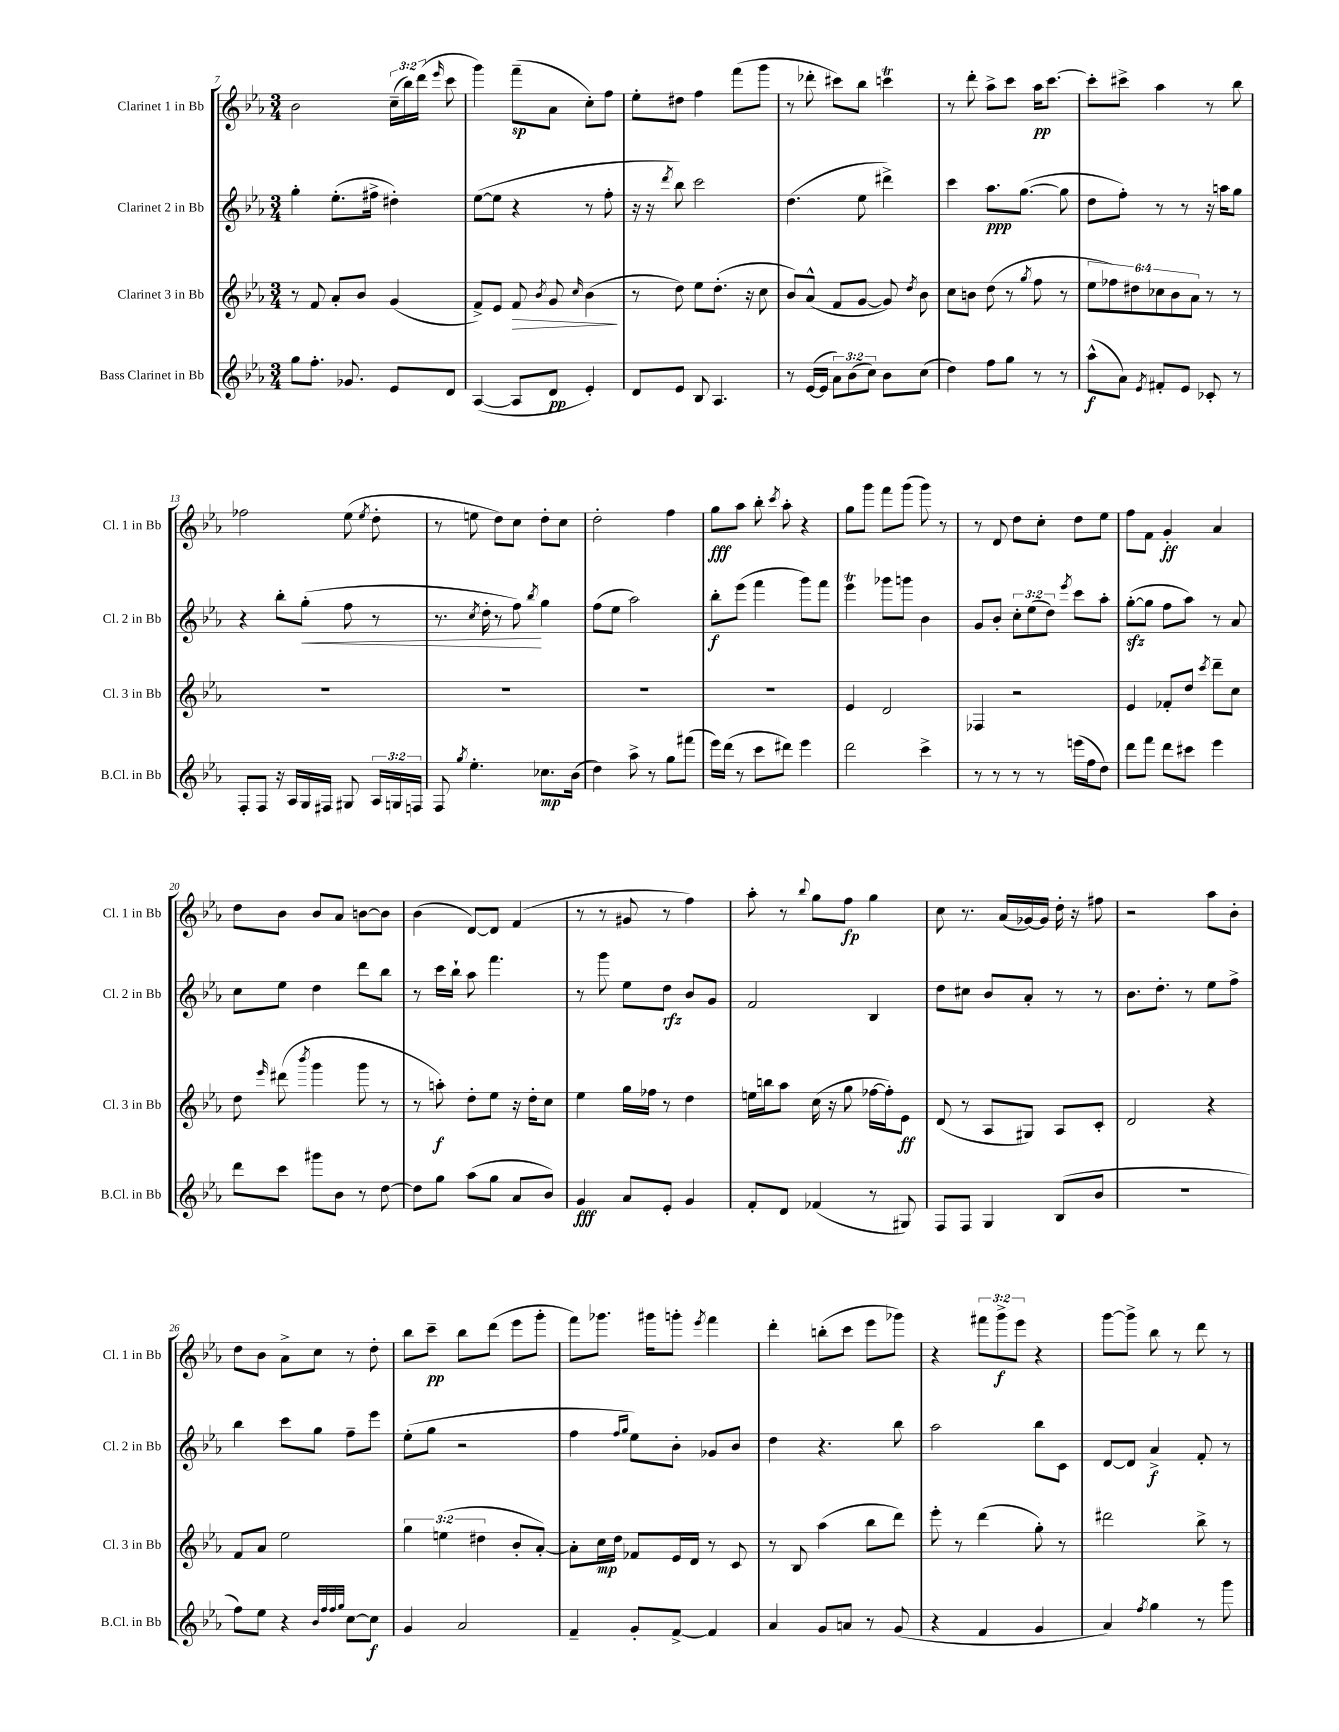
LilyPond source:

<<
\new StaffGroup <<
\new Staff = "s0" \with { instrumentName = "Clarinet 1 in Bb" shortInstrumentName = "Cl. 1 in Bb" } {
    \clef treble \key ees \major \numericTimeSignature \time 3/4 \override Staff.TupletNumber.text = #tuplet-number::calc-fraction-text
    \autoBeamOff bes'2 \tuplet 3/2 { c''16[--( bes''16) d'''16]( } \grace { ees'''16 } c'''8 |
    g'''4) f'''8[--\sp( aes'8] c''8[-.) f''8] |
    ees''8[-. dis''8] f''4 f'''8[( g'''8] |
    r8 des'''8-. cis'''8[) bes''8] c'''4\trill |
    r8 d'''8-. aes''8[-> c'''8] aes''16[\pp c'''8.]~ |
    c'''8[-. cis'''8]-> aes''4 r8 bes''8 |
    fes''2 ees''8( \acciaccatura { ees''8 } d''8-. |
    r8 e''8 d''8[) c''8] d''8[-. c''8] |
    d''2-. f''4 |
    g''8[\fff aes''8] bes''8-. \acciaccatura { c'''8 } aes''8-. r4 |
    g''8[ g'''8] f'''8[ g'''8]( g'''8) r8 |
    r8 d'8 d''8[ c''8]-. d''8[ ees''8] |
    f''8[ f'8] g'4-.\ff aes'4 |
    d''8[ bes'8] bes'8[ aes'8] b'8[~ b'8] |
    bes'4( d'8[~) d'8] f'4( |
    r8 r8 gis'8 r8 f''4) |
    aes''8-. r8 \appoggiatura { bes''8 } g''8[ f''8]\fp g''4 |
    c''8 r8. aes'16[( ges'16~) ges'16] d''16-. r16 fis''8 |
    r2 aes''8[ bes'8]-. |
    d''8[ bes'8] aes'8[-> c''8] r8 d''8-. |
    bes''8[ c'''8]--\pp bes''8[ d'''8]( ees'''8[ g'''8]-. |
    f'''8[) ges'''8.] gis'''16[ g'''8]-. \acciaccatura { ees'''8 } f'''4 |
    d'''4-. b''8[-.( c'''8] ees'''8[ ges'''8]) |
    r4 \tuplet 3/2 { fis'''8[ g'''8->\f ees'''8] } r4 |
    g'''8[~ g'''8]-> bes''8 r8 d'''8 r8 \bar "|." |
}
\new Staff = "s1" \with { instrumentName = "Clarinet 2 in Bb" shortInstrumentName = "Cl. 2 in Bb" } {
    \clef treble \key ees \major \numericTimeSignature \time 3/4 \override Staff.TupletNumber.text = #tuplet-number::calc-fraction-text
    \autoBeamOff g''4-. ees''8.[-.( fis''16]-> dis''4-.) |
    ees''8[~( ees''8] r4 r8 f''8-. |
    r16 r16 \acciaccatura { d'''8 } bes''8) c'''2 |
    d''4.( ees''8 dis'''4->) |
    c'''4 aes''8.[\ppp g''8.]~( g''8 |
    d''8[ f''8]-.) r8 r8 r16 a''16[ g''8] |
    r4 bes''8[-. g''8]-.\<( f''8 r8 |
    r8. \acciaccatura { c''8 } d''16-. r8 f''8\!) \acciaccatura { bes''8 } g''4 |
    f''8[( ees''8] aes''2) |
    bes''8[-.\f ees'''8]( f'''4 g'''8[) f'''8] |
    ees'''4\trill ges'''8[ g'''8] bes'4 |
    g'8[ bes'8]-. \tuplet 3/2 { c''8[-. ees''8( d''8]) } \acciaccatura { ees'''8 } c'''8[ aes''8]-. |
    g''8[~-.\sfz( g''8] f''8[ aes''8]) r8 aes'8 |
    c''8[ ees''8] d''4 d'''8[ bes''8] |
    r8 c'''16[ bes''16]-! aes''8 f'''4. |
    r8 g'''8 ees''8[ d''8]\rfz bes'8[ g'8] |
    f'2 bes4 |
    d''8[ cis''8] bes'8[ aes'8]-. r8 r8 |
    bes'8.[ d''8.]-. r8 ees''8[ f''8]-> |
    bes''4 c'''8[ g''8] f''8[-- ees'''8] |
    ees''8[-.( g''8] r2 |
    f''4 \grace { f''16[ g''16] } ees''8[) bes'8]-. ges'8[ bes'8] |
    d''4 r4. bes''8 |
    aes''2 bes''8[ c'8] |
    d'8[~ d'8] aes'4->\f f'8-. r8 \bar "|." |
}
\new Staff = "s2" \with { instrumentName = "Clarinet 3 in Bb" shortInstrumentName = "Cl. 3 in Bb" } {
    \clef treble \key ees \major \numericTimeSignature \time 3/4 \override Staff.TupletNumber.text = #tuplet-number::calc-fraction-text
    \autoBeamOff r8 f'8 aes'8[-. bes'8] g'4( |
    f'8[->) ees'8] f'8\> \acciaccatura { bes'8 } g'8 \grace { c''16 } bes'4\!( |
    r8 d''8) ees''8[ d''8.]-.( r16 c''8 |
    bes'8[) aes'8]-^( f'8[ g'8]~ g'8) \acciaccatura { d''8 } bes'8 |
    c''8[ b'8] d''8( r8 \acciaccatura { g''8 } f''8 r8 |
    \tuplet 6/4 { ees''8[ fes''8) dis''8 ces''8 bes'8 aes'8] } r8 r8 |
    R2. |
    R2. |
    R2. |
    R2. |
    ees'4 d'2 |
    fes4 r2 |
    ees'4 fes'8[-. d''8] \acciaccatura { c'''8 } d'''8[-- c''8] |
    d''8 \grace { ees'''16 } dis'''8( \acciaccatura { bes'''8 } g'''4 g'''8 r8 |
    r8 a''8-.\f) d''8[-. ees''8] r16 d''16[-. c''8] |
    ees''4 g''16[ fes''16] r8 d''4 |
    e''16[ b''16 aes''8] c''16( r16 g''8 fes''16[~ fes''16-.) ees'8]\ff |
    d'8( r8 aes8[ gis8]) aes8[ c'8]-. |
    d'2 r4 |
    f'8[ aes'8] ees''2 |
    \tuplet 3/2 { g''4 e''4( dis''4 } bes'8[-. aes'8]~-.) |
    aes'8[-. c''16\mp d''16] fes'8[ ees'16 d'16] r8 c'8 |
    r8 bes8 aes''4( bes''8[ d'''8]) |
    ees'''8-. r8 d'''4( g''8-.) r8 |
    dis'''2 bes''8-> r8 \bar "|." |
}
\new Staff = "s3" \with { instrumentName = "Bass Clarinet in Bb" shortInstrumentName = "B.Cl. in Bb" } {
    \clef treble \key ees \major \numericTimeSignature \time 3/4 \override Staff.TupletNumber.text = #tuplet-number::calc-fraction-text
    \autoBeamOff g''8[ f''8.]-. ges'8. ees'8[ d'8] |
    aes4~( aes8[ d'8]\pp ees'4-.) |
    d'8[ ees'8] bes8 aes4. |
    r8 ees'16[~( ees'16] \tuplet 3/2 { aes'8[) bes'8( c''8]) } bes'8[ c''8]( |
    d''4) f''8[ g''8] r8 r8 |
    aes''8[-^\f( aes'8]) \acciaccatura { ees'8 } fis'8[-. ees'8] ces'8-. r8 |
    f8[-. f8] r16 aes16[ g16 fis16] gis8 \tuplet 3/2 { aes16[ g16 f16] } |
    f8 \acciaccatura { g''8 } ees''4.-. ces''8.[\mp bes'16]( |
    d''4) aes''8-> r8 g''8[ fis'''8]( |
    ees'''16[) d'''16]( r8 c'''8[ dis'''8]) ees'''4 |
    d'''2 c'''4-> |
    r8 r8 r8 r8 e'''16[( f''16 d''8]) |
    d'''8[ f'''8] d'''8[ cis'''8] ees'''4 |
    d'''8[ c'''8] gis'''8[ bes'8] r8 d''8~ |
    d''8[ g''8] aes''8[( g''8] aes'8[ bes'8]) |
    g'4\fff aes'8[ ees'8]-. g'4 |
    f'8[-. d'8] fes'4( r8 gis8) |
    f8[ f8] g4 bes8[( bes'8] |
    R2. |
    f''8[) ees''8] r4 \grace { bes'32[ f''32 f''32 g''32] } c''8[~ c''8]\f |
    g'4 aes'2 |
    f'4-- g'8[-. f'8]~-> f'4 |
    aes'4 g'8[ a'8] r8 g'8( |
    r4 f'4 g'4 |
    aes'4) \acciaccatura { f''8 } g''4 r8 g'''8 \bar "|." |
}
>>
>>
\layout { \context { \Score currentBarNumber = #7 } }
